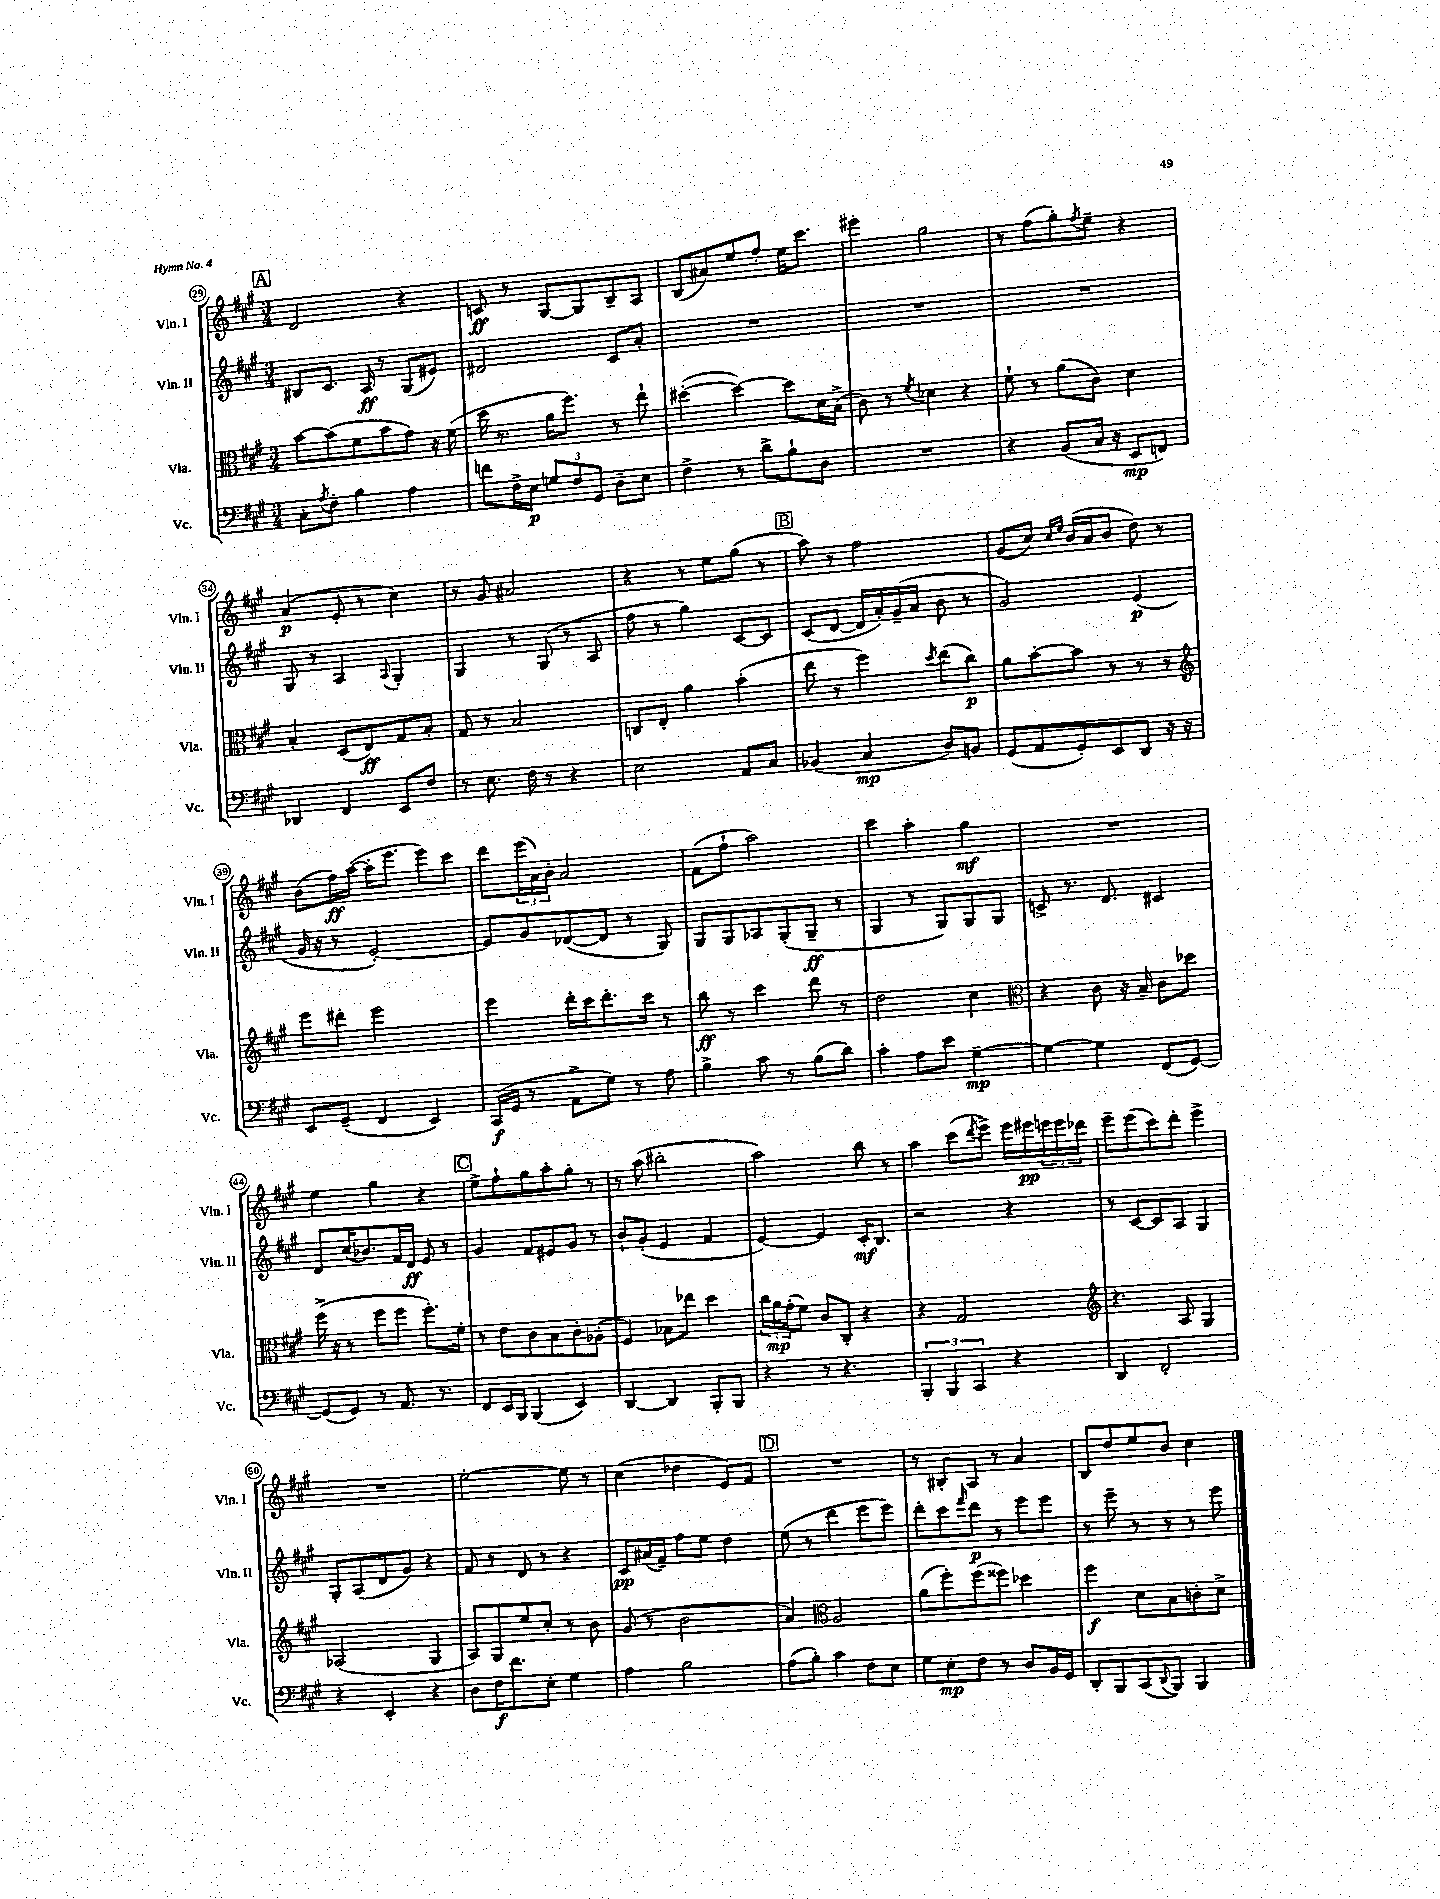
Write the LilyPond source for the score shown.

<<
\new StaffGroup <<
\new Staff = "s0" \with { instrumentName = "Vln. I" shortInstrumentName = "Vln. I" } {
    \clef treble \key a \major \numericTimeSignature \time 3/4
    \mark \markup { \box "A" } d'2 r4 |
    c'8\ff r8 gis8~ gis8 b8-- a8 |
    b8( ais'8) e''8 fis''8-. e''16 cis'''8. |
    eis'''4-. gis''2 |
    r8 fis''8( gis''8-.) \acciaccatura { fis''8 } e''8-- r4 |
    a'4\p( e'8-. r8 cis''4) |
    r8 gis'8 ais'2 |
    r4 r8 e''8 gis''8( r8 |
    \mark \markup { \box "B" } a''8) r8 fis''2 |
    gis'8( cis''8) \grace { cis''16 e''16 } b'16( a'16 b'8 d''8) r8 |
    b'8( fis''16\ff) a''16~( a''16-. e'''8. e'''8) cis'''8 |
    d'''8 \tuplet 3/2 { e'''16( a'16) b'16-. } a'2 |
    fis'8( fis''8-! a''2) |
    cis'''4 a''4-. gis''4\mf |
    R2. |
    e''4 gis''4 r4 |
    \mark \markup { \box "C" } e''8-> fis''8-! gis''8 a''8-. gis''8-. r8 |
    r8 a''8( bis''2-. |
    a''2) b''8 r8 |
    a''4 cis'''8( \acciaccatura { d'''8 } e'''8->) e'''16 eis'''16\pp \tuplet 3/2 { e'''16 e'''16 des'''16 } |
    e'''8-- e'''8( cis'''8) d'''8-. e'''4-> |
    R2. |
    e''2~-. e''8 r8 |
    cis''4( des''4 e'8) fis'8 |
    \mark \markup { \box "D" } R2. |
    r8 bis8-. a8 r8 a'4 |
    b8 d''8 e''8 b'8 cis''4 \bar "|." |
}
\new Staff = "s1" \with { instrumentName = "Vln. II" shortInstrumentName = "Vln. II" } {
    \clef treble \key a \major \numericTimeSignature \time 3/4
    \mark \markup { \box "A" } bis8 cis'8. a16\ff r8 gis8( eis'8) |
    dis'2 cis'8 a'8-. |
    R2. |
    R2. |
    R2. |
    gis8 r8 a4 \appoggiatura { a8 } gis4-. |
    gis4 r8 gis8( r8 a8 |
    fis''8 r8 gis''4) cis'8~ cis'8 |
    \mark \markup { \box "B" } cis'8( d'8~ d'16 a'16-.) gis'16--( a'16 b'8 r8 |
    gis'2) e'4\p( |
    gis'16 r16 r8 e'2~-.) |
    e'8 gis'8 des'8~( des'8 r8 gis8) |
    gis8 gis8 aes8 gis8-.( gis8--\ff r8 |
    gis4 r8 gis8) gis8 gis8 |
    c'8-> r8. d'8. cis'4 |
    d'8 cis''16( bes'8.) fis'16 d'16\ff e'8 r8 |
    \mark \markup { \box "C" } gis'4 fis'8 eis'8 gis'8 r8 |
    b'8-! gis'8-.( e'4 fis'4 |
    e'4~) e'4 cis'16-.\mf b8. |
    r2 r4 |
    r8 cis'8~ cis'8 a8 gis4 |
    gis8-. a8( d'8 gis'8) r4 |
    fis'8 r8 d'8 r8 r4 |
    cis'8\pp ais'16( fis'16--) fis''8 e''8 d''4 |
    \mark \markup { \box "D" } e''8( r8 d'''4 e'''8 e'''8) |
    d'''8-. cis'''8 \grace { fis'''16 } d'''8\p r8 e'''8 e'''8 |
    r8 e'''8-- r8 r8 r8 e'''8 \bar "|." |
}
\new Staff = "s2" \with { instrumentName = "Vla." shortInstrumentName = "Vla." } {
    \clef alto \key a \major \numericTimeSignature \time 3/4
    \mark \markup { \box "A" } b'8~ b'8( fis'8 b'8 gis'8) r16 fis'16( |
    d''16 r8. a'16 fis''8.) r8 e''8-! |
    dis''4~-.( dis''4~) dis''8 d'16 b16->( |
    cis'8) r8 \acciaccatura { fis'8 } des'4 r4 |
    fis'8-! r8 a'8( cis'8) d'4 |
    b4-. d8( e8\ff) gis8 b8-. |
    gis8 r8 b2 |
    c8 e8-. a'4 b'4-.( |
    \mark \markup { \box "B" } e''8 r8 fis''4) \acciaccatura { d''8 } e''8( cis''8\p) |
    a'8 b'8~-. b'8 r8 r8 r8 |
    \clef treble e'''8 dis'''8-. e'''2 |
    e'''4 d'''16-. cis'''16 d'''8.-. cis'''16 r8 |
    b''8\ff r8 cis'''4 d'''8 r8 |
    d''2 cis''4 |
    \clef alto r4 cis'8 r16 b16-- cis'8 des''8 |
    fis''16->( r16 r8 fis''8 fis''8 fis''8.-.) fis'16-. |
    \mark \markup { \box "C" } r8 e'8 cis'8 b8 cis'8-. aes8-.( |
    fis4) bes8 ees''8 d''4 |
    \tuplet 3/2 { cis''16 a'16\mp gis'16-.( } fis'8) cis'8 cis8-. r4 |
    r4 gis2 |
    \clef treble r4. a8 gis4 |
    aes2( gis4 |
    a8) gis8 e''8 cis''8-. r8 b'8 |
    gis'8( r8 b'2 |
    \mark \markup { \box "D" } a'4) \clef alto a2 |
    a'8( fis''8-.) fis''8( fisis''8) des''4 |
    fis''4\f d'8 b8 c'8-. d'8-> \bar "|." |
}
\new Staff = "s3" \with { instrumentName = "Vc." shortInstrumentName = "Vc." } {
    \clef bass \key a \major \numericTimeSignature \time 3/4
    \mark \markup { \box "A" } cis8-. \acciaccatura { a8 } fis8-. b4 a4 |
    f'8 fis16-> e16\p \tuplet 3/2 { g8 fis8 gis,8 } d8-- e8 |
    fis4-> r8 d'8-> b8-! d8 |
    R2. |
    r4 b,8( cis16 r16 e,8\mp f,8) |
    des,4 fis,4 e,8 fis8 |
    r8 e8. fis16 r8 r4 |
    e2 a,8 cis8 |
    \mark \markup { \box "B" } bes,4( cis4\mp d8) b,8 |
    gis,8( a,8 gis,8-.) e,8 d,8 r16 r16 |
    e,8 gis,8--( fis,4 e,4) |
    cis,16\f( gis,16 r8 a,8-> gis8) r8 a8 |
    b4-> cis'8 r8 b8( d'8) |
    cis'4-. a8 e'8 gis4~--\mp |
    gis4~ gis4 fis,8( gis,8~) |
    gis,8( gis,8) r8 a,8. r8. |
    \mark \markup { \box "C" } fis,8 e,16 b,,16 b,,4( e,4) |
    d,4~ d,4 b,,8-. b,,8 |
    r4 r8 r4. |
    \tuplet 3/2 { b,,4-. b,,4 cis,4 } r4 |
    d,4 fis,2-. |
    r4 e,4-. r4 |
    d8 fis16\f fis'8. e8-. gis4 |
    a4 b2 |
    \mark \markup { \box "D" } a8( b8-.) cis'4 fis8 e8 |
    gis8 e8-.\mp fis8 r8 d8 b,16 gis,16 |
    d,8-. b,,8 cis,8( \appoggiatura { d,8 } b,,8) b,,4 \bar "|." |
}
>>
>>
\layout { \context { \Score currentBarNumber = #29 \override BarNumber.stencil = #(make-stencil-circler 0.1 0.3 ly:text-interface::print) } }
